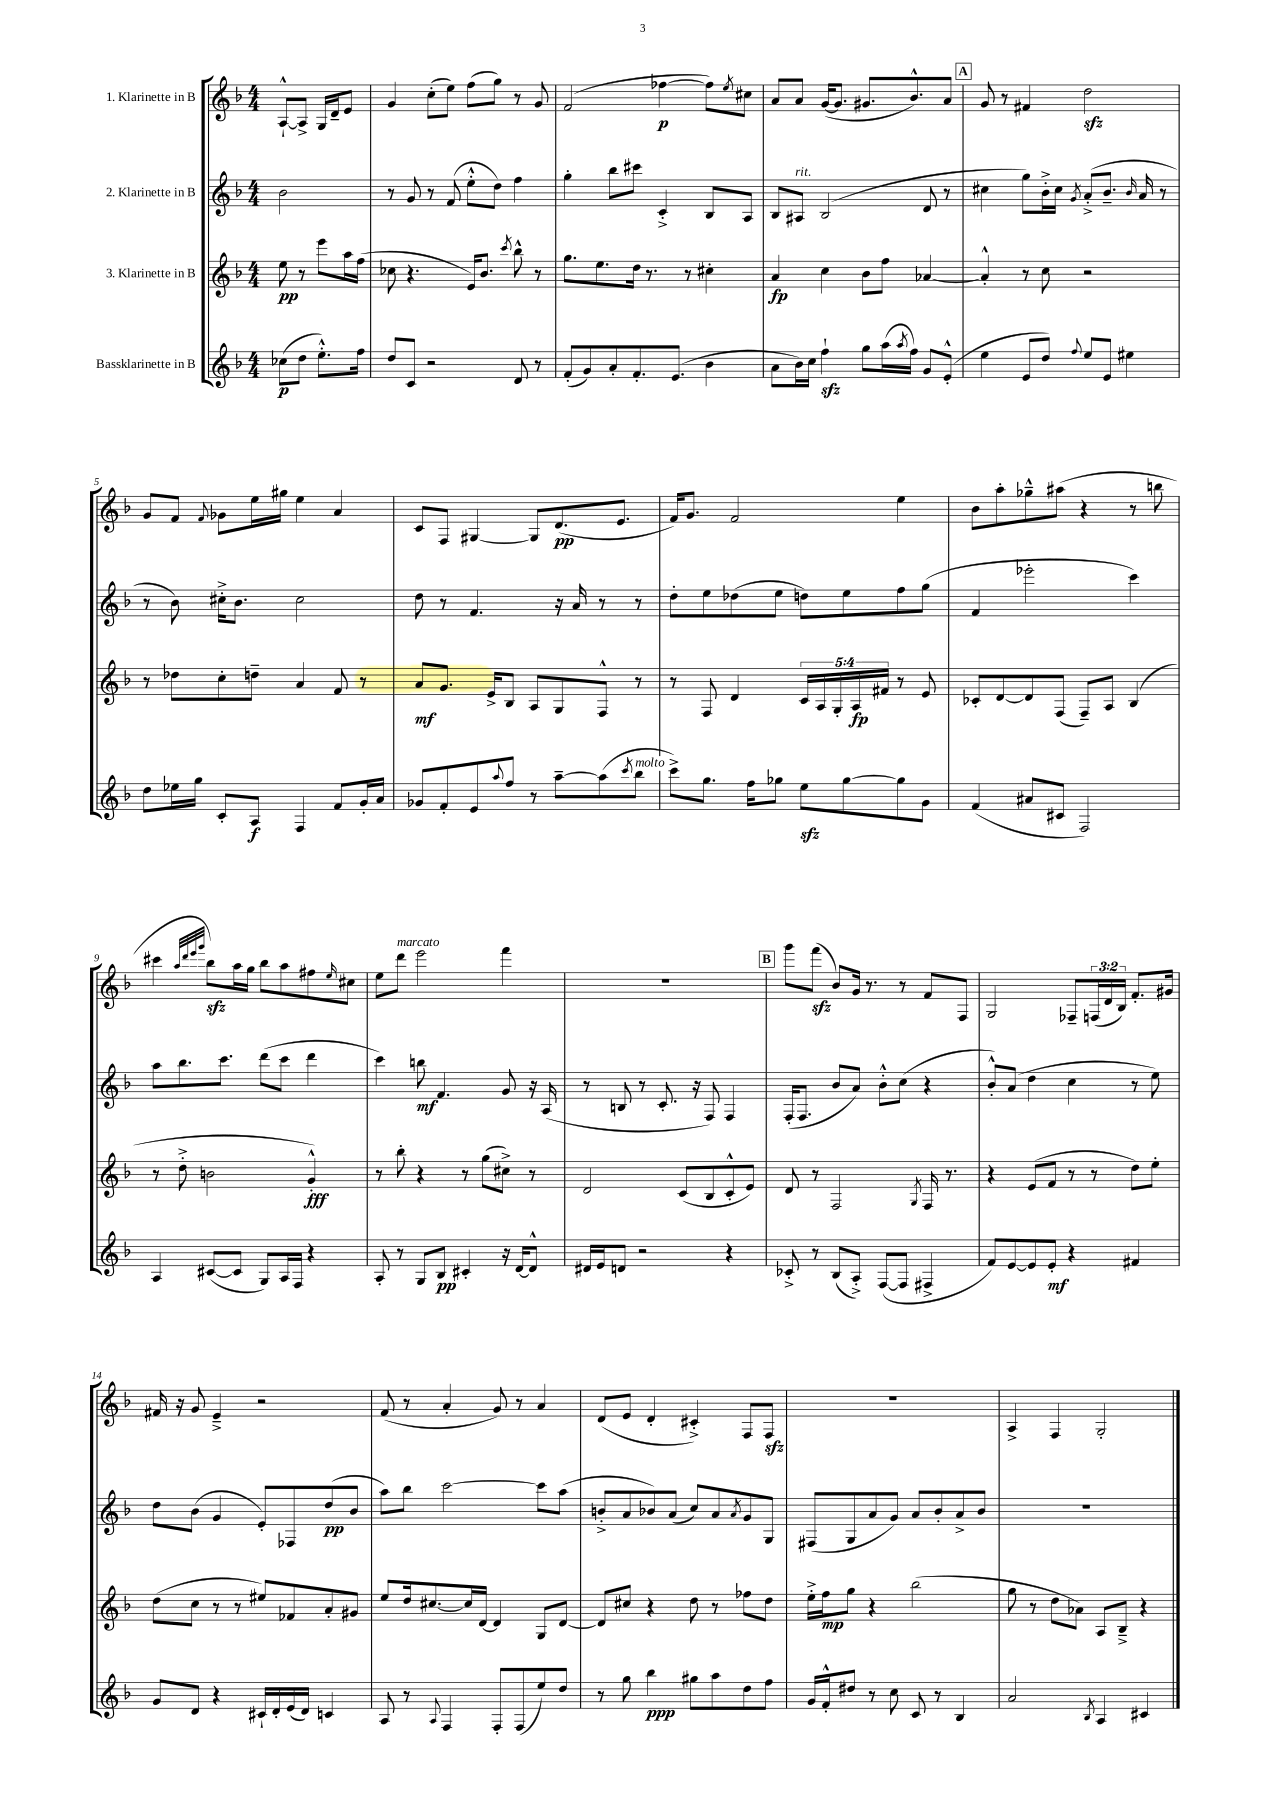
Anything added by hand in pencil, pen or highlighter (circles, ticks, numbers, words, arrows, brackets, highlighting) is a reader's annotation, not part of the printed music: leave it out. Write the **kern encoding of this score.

**kern	**kern	**kern	**kern
*staff4	*staff3	*staff2	*staff1
*clefG2	*clefG2	*clefG2	*clefG2
*k[b-]	*k[b-]	*k[b-]	*k[b-]
*M4/4	*M4/4	*M4/4	*M4/4
(8cc-\L	8ee\	2b-\	[8A`^^/L
8dd\J	8r	.	8A^/]J
8.ee'^^\L)	8eee\L	.	16G/LL
.	.	.	16d~/J
.	16aa\L	.	8e/J
16ff\Jk	(16ff\JJ	.	.
=	=	=	=
8dd/L	8cc-\	8r	4g/
8c/J	4.r	8g/	.
2r	.	8r	(8cc'\L
.	.	(8f/	8ee\J)
.	16e/LK)	8ee'^^\L	(8ff\L
.	8.b-/J	.	.
.	.	8dd\J)	8gg\J)
.	8qccc/	.	.
8d/	8bb-^^\	4ff\	8r
8r	8r	.	8g/
=	=	=	=
(8f'/L	8.gg\L	4gg'\	(2f/
8g/)	.	.	.
.	8.ee\	.	.
8a'/	.	8bb-\L	.
8.f'/	16dd\Jk	8ccc#\J	.
.	8.r	.	.
.	.	4c'^/	[4ff-\
(8.e/J	.	.	.
.	8r	.	.
4b-\	4cc#'\	8B-/L	8ff-\]L)
.	.	.	8qee/
.	.	8A/J	8cc#\J
=	=	=	=
8a\L	4a/	8B-/L	8a/L
16b-\L)	.	8A#/J	8a/J
16cc\JJ	.	.	.
4ff`\	4cc\	(2B-/	([16g/LK
.	.	.	8.g/]J
8gg\L	8b-\L	.	8.g#/L
(16aa\L	8ff\J	.	.
8qaa/	.	.	.
16ff\JJ)	.	.	8.b-^^/)
8g/L	[4a-/	8d/	.
(8e'^^/J	.	8r	8a/J
=	=	=	=
4ee\	4a-'^^/]	4cc#\	8g/
.	.	.	8r
8e/L	8r	8gg\L)	4f#/
8dd/J)	8cc\	16b-'^\L	.
.	.	16cc#\JJ	.
8qqff/	.	8qg/	.
8ee/L	2r	(8a'^/L	2dd\
8e/J	.	8.b-~/J	.
4ee#\	.	.	.
.	.	16qqb-/	.
.	.	16a/	.
.	.	8r	.
=	=	=	=
8dd\L	8r	8r	8g/L
16ee-\L	8dd-\L	8b-\)	8f/J
16gg\JJ	.	.	.
.	.	.	8qqf/
8c'/L	8cc'\	16cc#'^\LK	8g-\L
.	.	8.b-\J	.
8A/J	8dd~\J	.	16ee\L
.	.	.	16gg#\JJ
4F/	4a/	2cc#\	4ee\
8f/L	8f/	.	4a/
16g'/L	8r	.	.
16a/JJ	.	.	.
=	=	=	=
8g-/L	8a/L	8dd\	8c/L
8f'/	8.g/J	8r	8F/J
8e/	.	4.f/	[4G#/
.	16e^/LK	.	.
8qqaa/	.	.	.
8ff/J	8B-/J	.	.
8r	8A/L	.	8G#/]L
[8aa~\L	8G/	16r	(8.d/
.	.	16a/	.
(8aa\]	8F^^/J	8r	.
.	.	.	8.e/J
8qccc/	.	.	.
8bb-\J	8r	8r	.
=	=	=	=
8ccc^\L)	8r	8dd'\L	16f/LK)
.	.	.	8.g/J
8.gg\J	8F/	8ee\	.
.	4d/	(8dd-\	2f/
16ff\LK	.	.	.
8gg-\J	.	8ee\J	.
8ee\L	20c/LL	8dd\L)	.
.	20A/	.	.
.	20G'/	.	.
[8gg-\	.	8ee\	.
.	20A/	.	.
.	20f#/JJ	.	.
8gg-\]	8r	8ff\	4ee\
8g\J	8e/	(8gg\J	.
=	=	=	=
(4f/	8c-'/L	4f/	8b-\L
.	[8d/	.	8aa'\
8a#/L	8d/]	2eee-'\	8gg-~^^\
8c#/J	(8F/J	.	(8aa#\J
2F/)	8F~/L)	.	4r
.	8A/J	.	.
.	(4B-/	4ccc\)	8r
.	.	.	8bb\
=	=	=	=
4A/	8r	8aa\L	4ccc#\
.	8dd'^\	8.bb-\	.
.	.	.	32qqaa/LLL
.	.	.	32qqddd/
.	.	.	32qqeee/
.	.	.	32qqggg/JJJ
([8c#/L	2b\	.	8bb-\L)
.	.	8.ccc\J	.
8c#/]J	.	.	16aa\L
.	.	.	16gg\JJ
8G/L)	.	(8ddd\L	8bb-\L
16A/L	.	8ccc\J	8aa\
16F/JJ	.	.	.
4r	4g'^^/)	4ddd\	8ff#\
.	.	.	16qqee/
.	.	.	8cc#\J
=	=	=	=
8A'/	8r	4ccc\)	8ee\L
8r	8bb-'\	.	8ddd\J
8G/L	4r	8bb\	2eee\
8B-/J	.	4.f/	.
4c#'/	8r	.	.
.	(8gg\L	.	.
16r	8cc#^\J)	8g/	4fff\
[16d/LK	.	.	.
8d^^/]J	8r	16r	.
.	.	(16A/	.
=	=	=	=
16d#/LL	2d/	8r	1r
16e/J	.	.	.
8d/J	.	8B/	.
2r	.	8r	.
.	.	8.c'/	.
.	(8c/L	.	.
.	.	16r	.
.	8B-/	8F/)	.
4r	8c'^^/	4F/	.
.	8e/J)	.	.
=	=	=	=
8c-'^/	8d/	(16F'/LK	8ggg\L
.	.	8.F/J	.
8r	8r	.	(8fff\J
(8B-/L	2F/	8b-/L	8b-/L)
8A'^/J)	.	8a/J)	16g/Jk
.	.	.	8.r
([8F/L	.	8b-'^^\L	.
8F/]J	.	(8cc\J	8r
.	8qG/	.	.
4F#^/	16F/	4r	8f/L
.	8.r	.	.
.	.	.	8F/J
=	=	=	=
8f/L)	4r	8b-'^^/L)	2G/
[8e/	.	(8a/J	.
8e/]	(8e/L	4dd\	.
8e'/J	8f/J	.	.
4r	8r	4cc\	8F-~/L
.	8r	.	(24F/L
.	.	.	24d/
.	.	.	24B-/JJ)
4f#/	8dd\L)	8r	8.f'/L
.	8ee'\J	8ee\)	.
.	.	.	16g#/Jk
=	=	=	=
8g/L	(8dd\L	8dd\L	16f#/
.	.	.	16r
8d/J	8cc\J	(8b-\J	8g/
4r	8r	4g/	4e~^/
.	8r	.	.
16c#`/LL	8ee#/L)	8e'/L)	2r
16d'/	.	.	.
(16e/	8f-/	8F-/	.
16d/JJ)	.	.	.
4c/	8a'/	(8dd/	.
.	8g#/J	8b-/J	.
=	=	=	=
8A/	8ee/L	8aa\L)	(8f/
8r	16dd/k	8bb-\J	8r
.	[8.cc#/	.	.
8qqA/	.	.	.
4F/	.	[2ccc\	4a'/
.	16cc#/]L	.	.
.	[16d/JJ	.	.
8F'/L	4d/]	.	8g/)
(8F/	.	.	8r
8ee/)	8G/L	8ccc\]L	4a/
8dd/J	[8d/J	(8aa\J	.
=	=	=	=
8r	8d/]L	8b'^/L	(8d/L
8gg\	8cc#/J	8a/	8e/J
4bb-\	4r	8b-/)	4d'/
.	.	(8a/J	.
8gg#\L	8dd\	8cc/L)	4c#'^/)
8aa\	8r	8a/	.
.	.	8qa/	.
8dd\	8ff-\L	8g/	8F/L
8ff\J	8dd\J	8G/J	8F/J
=	=	=	=
16g/LL	16ee'^\LL	(8F#/L	1r
16f'^^/J	16ff\J	.	.
8dd#/J	8gg\J	8G/	.
8r	4r	8a/	.
8cc\	.	8g/J)	.
8c/	(2bb-\	8a/L	.
8r	.	8b-'/	.
4B-/	.	8a^/	.
.	.	8b-/J	.
=	=	=	=
2a/	8gg\	1r	4A^/
.	8r	.	.
.	8dd\L	.	4F/
.	8a-\J)	.	.
8qB-/	.	.	.
4A/	8A/L	.	2G'/
.	8B-~^/J	.	.
4c#/	4r	.	.
==	==	==	==
*-	*-	*-	*-
